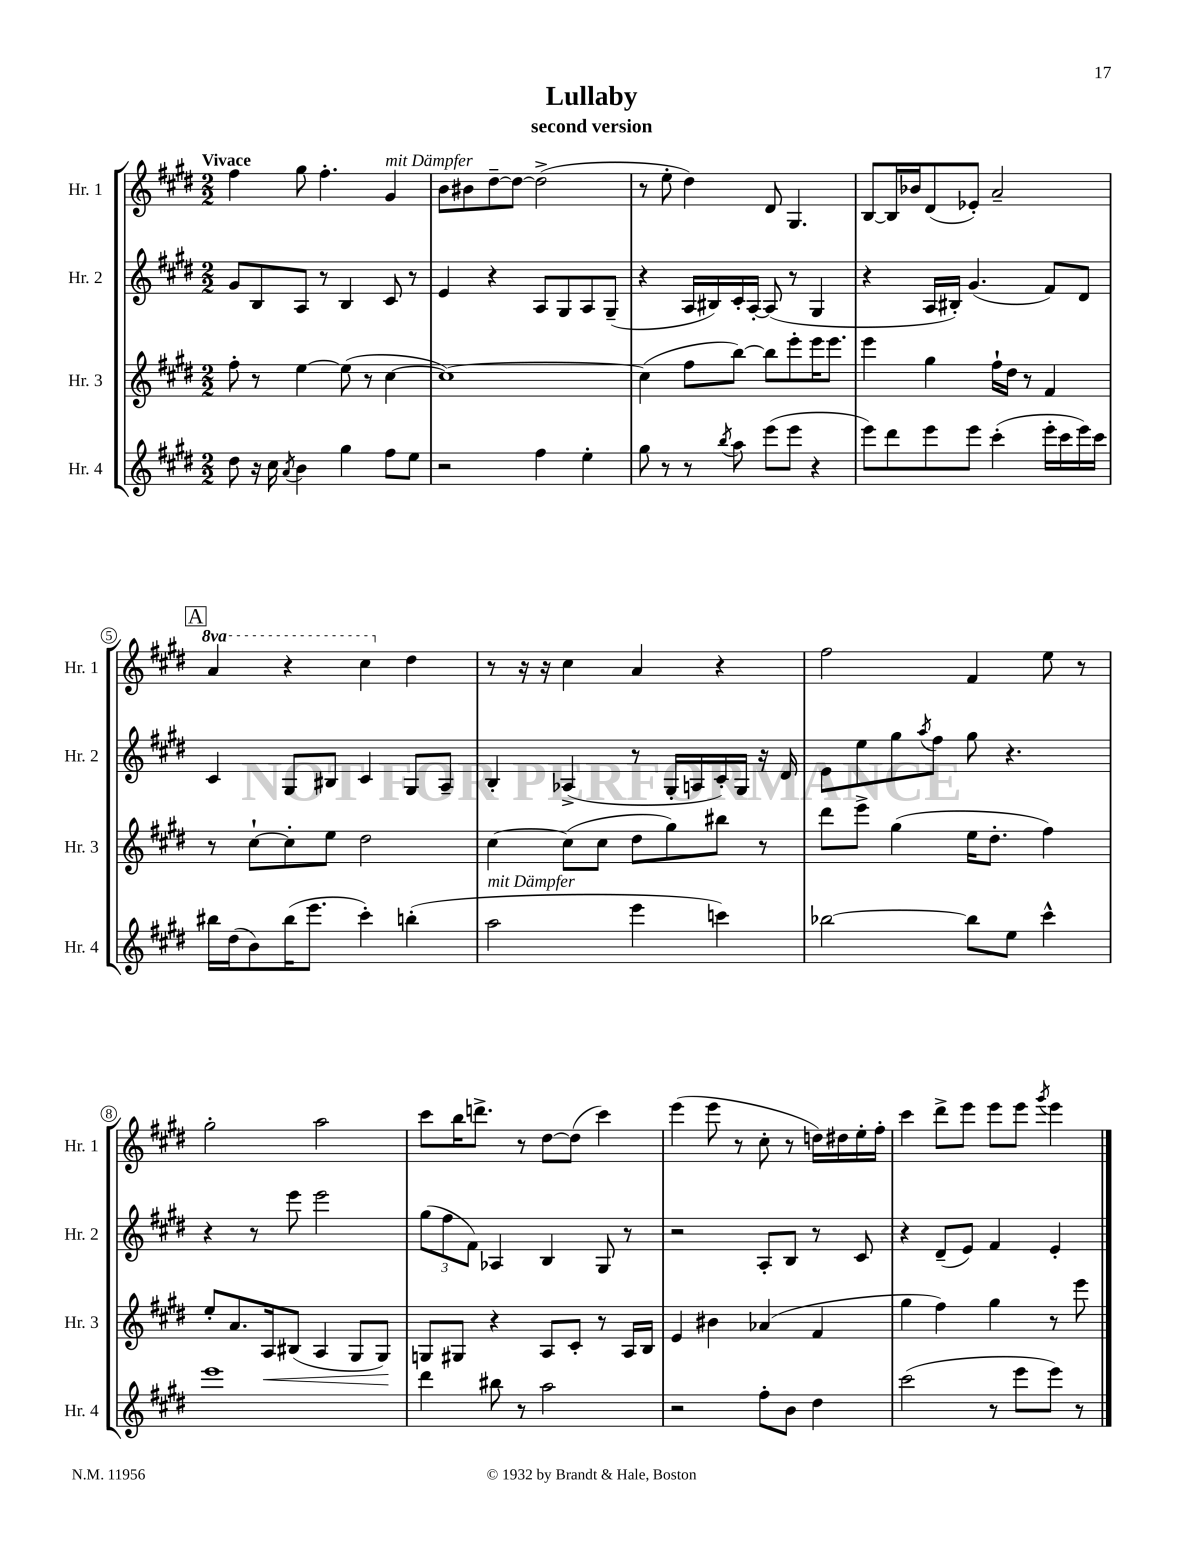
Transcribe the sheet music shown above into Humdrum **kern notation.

**kern	**kern	**kern	**kern
*staff4	*staff3	*staff2	*staff1
*clefG2	*clefG2	*clefG2	*clefG2
*k[f#c#g#d#]	*k[f#c#g#d#]	*k[f#c#g#d#]	*k[f#c#g#d#]
*M2/2	*M2/2	*M2/2	*M2/2
8dd#	8ff#'	8g#	4ff#
16r	8r	8B	.
16cc#	.	.	.
8qa	.	.	.
4b	[4ee	8A	8gg#
.	.	8r	4.ff#'
4gg#	(8ee]	4B	.
.	8r	.	.
8ff#	[4cc#	8c#	4g#
8ee	.	8r	.
=	=	=	=
2r	1cc#_)	4e	8b
.	.	.	8b#
.	.	4r	[8dd#~
.	.	.	8dd#_
4ff#	.	8A	(2dd#^]
.	.	8G#	.
4ee'	.	8A	.
.	.	(8G#~	.
=	=	=	=
8gg#	(4cc#]	4r	8r
8r	.	.	8ee'
8r	8ff#	16A	4dd#)
.	.	16B#)	.
8qbb	.	.	.
8aa	[8bb)	16c#'	.
.	.	[16A'	.
(8eee	8bb]	(8A]	8d#
8eee	8eee'	8r	4.G#
4r	16eee	4G#	.
.	8.eee	.	.
=	=	=	=
8eee)	4eee	4r	[8B
8ddd#	.	.	16B]
.	.	.	16b-
8eee	4gg#	16A	(8d#
.	.	16B#')	.
8eee	.	(4.g#	8e-')
(4ccc#'	16ff#`	.	2a~
.	16dd#	.	.
.	8r	.	.
16eee'	4f#	8f#)	.
16ccc#	.	.	.
16eee)	.	8d#	.
16ccc#	.	.	.
=	=	=	=
16bb#	8r	4c#	4aa
(16dd#	.	.	.
8b)	[8cc#`	.	.
(16bb#	8cc#']	8G#	4r
8.eee	.	.	.
.	8ee	8B#	.
4ccc#')	2dd#	4c#	4ccc#
(4bb'	.	8G#	4dd#
.	.	8A~	.
=	=	=	=
2aa	[4cc#	4B'	8r
.	.	.	16r
.	.	.	16r
.	(8cc#]	(4A-^	4cc#
.	8cc#	.	.
4eee	8dd#	8r	4a
.	8gg#)	16G#'	.
.	.	16A	.
4ccc)	8bb#	16c#')	4r
.	.	16G#	.
.	8r	16r	.
.	.	16d#	.
=	=	=	=
[2bb-	8ddd#	8e	2ff#
.	8eee^	8ee	.
.	(4gg#	8gg#	.
.	.	8qaa	.
.	.	8ff#	.
8bb-]	16ee	8gg#	4f#
.	8.dd#'	.	.
8ee	.	4.r	.
4ccc#^^	4ff#)	.	8ee
.	.	.	8r
=	=	=	=
1eee	8ee'	4r	2gg#'
.	8.a	.	.
.	.	8r	.
.	16A	.	.
.	(8B#	8eee	.
.	4A	2eee	2aa
.	8G#	.	.
.	8G#)	.	.
=	=	=	=
4ddd#	8G	(12gg#	8ccc#
.	.	12ff#	.
.	8G#	.	16bb
.	.	12f#)	.
.	.	.	8.ddd^
8bb#	4r	4A-	.
8r	.	.	8r
2aa	8A	4B	[8dd#
.	8c#'	.	(8dd#]
.	8r	8G#	4ccc#)
.	16A	8r	.
.	16B	.	.
=	=	=	=
2r	4e	2r	(4eee
.	4b#	.	8eee
.	.	.	8r
8ff#'	(4a-	8A'	8cc#'
8b	.	8B	8r
4dd#	4f#	8r	16dd)
.	.	.	16dd#
.	.	8c#	16ee'
.	.	.	16ff#'
=	=	=	=
(2ccc#	4gg#	4r	4ccc#
.	4ff#)	(8d#~	8ddd#^
.	.	8e)	8eee
8r	4gg#	4f#	8eee
8eee	.	.	8eee
.	.	.	8qggg#
8eee)	8r	4e'	4eee
8r	8eee	.	.
==	==	==	==
*-	*-	*-	*-
